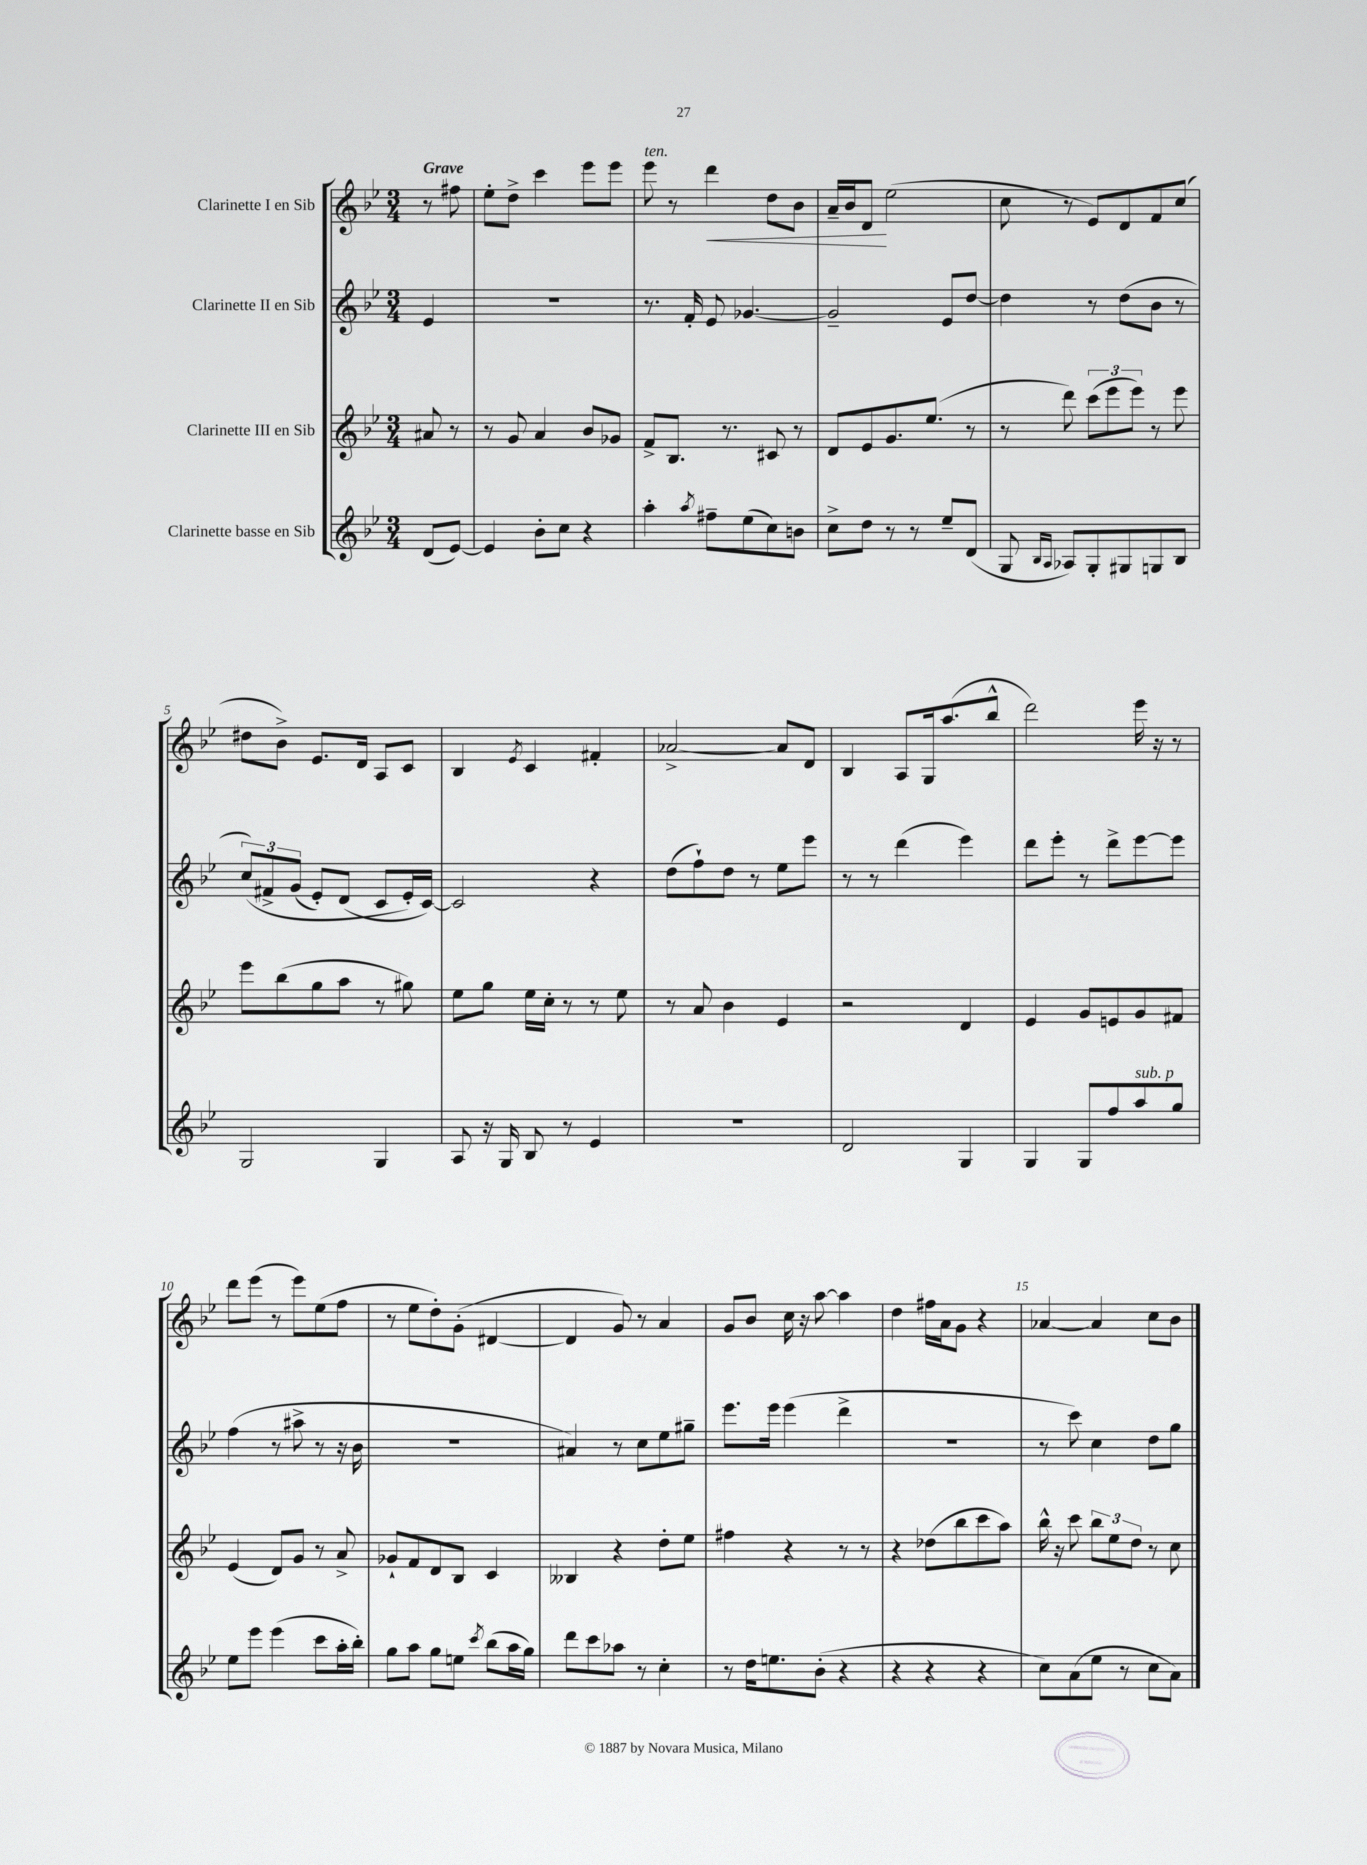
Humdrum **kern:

**kern	**kern	**kern	**kern	**dynam
*part4	*part3	*part2	*part1	*part1
*staff4	*staff3	*staff2	*staff1	*staff1
*I"Clarinette basse en Sib	*I"Clarinette III en Sib	*I"Clarinette II en Sib	*I"Clarinette I en Sib	*
*clefG2	*clefG2	*clefG2	*clefG2	*
*k[b-e-]	*k[b-e-]	*k[b-e-]	*k[b-e-]	*
*M3/4	*M3/4	*M3/4	*M3/4	*
=	=	=	=	=
!	!	!	!LO:TX:a:B:t=Grave	!
(8d/L	8a#X/	4e-/	8r	.
[8e-/J)	8r	.	8ff#X\	.
=1	=1	=1	=1	=1
4e-/]	8r	2.r	8ee-'\L	.
.	8g/	.	8dd^\J	.
8b-'\L	4a/	.	4ccc\	.
8cc\J	.	.	.	.
4r	8b-/L	.	8eee-\L	.
.	8g-X/J	.	8eee-\J	.
=2	=2	=2	=2	=2
!	!	!	!LO:TX:a:i:t=ten.	!
4aa'\	8f^/L	8.r	8eee-\	.
.	8.B-/J	.	8r	.
.	.	16f'/	.	.
8qaa/	.	.	.	.
!	!	!	!	!LO:HP:b
8ff#X~\L	.	8e-/	4ddd\	<
.	8.r	.	.	.
(8ee-\	.	[4.g-X/	.	.
8cc\)	8c#X/	.	8dd\L	.
8bn\J	8r	.	8b-\J	.
=3	=3	=3	=3	=3
8cc^\L	8d/L	2g-~/]	16a~/LL	.
.	.	.	16b-/J	.
8dd\J	8e-/	.	8d/J	.
8r	8.g/	.	(2ee-\	[
8r	.	.	.	.
.	(8.ee-/J	.	.	.
8ee-~/L	.	8e-/L	.	.
(8d/J	8r	[8dd/J	.	.
=4	=4	=4	=4	=4
8G/	8r	4dd\]	8cc\	.
16qqB-/LL	.	.	.	.
16qqA/JJ	.	.	.	.
8A-X/L)	8ddd\)	.	8r	.
8G'/	(12ccc\L	8r	8e-/L)	.
.	12eee-\	.	.	.
8G#X/	.	(8dd\L	8d/	.
.	12eee-\J)	.	.	.
8Gn/	8r	8b-\J	8f/	.
8B-/J	8eee-\	8r	(8cc/J	.
!!LO:LB:g=z
=5	=5	=5	=5	=5
2G/	8eee-\L	(12cc/L)	8dd#X\L	.
.	.	12f#X^/	.	.
.	(8bb-\	.	8b-^\J)	.
.	.	(12g/J	.	.
.	8gg\	8e-'/L)	8.e-/L	.
.	8aa\J	(8d/J	.	.
.	.	.	16d/Jk	.
4G/	8r	8c/L	8A/L	.
.	8gg#X\)	16e-'/L)	8c/J	.
.	.	[16c/JJ)	.	.
=6	=6	=6	=6	=6
8A/	8ee-\L	2c/]	4B-/	.
16r	8gg\J	.	.	.
16G/	.	.	.	.
.	.	.	8qe-/	.
8B-/	16ee-\LL	.	4c/	.
.	16cc'\JJ	.	.	.
8r	8r	.	.	.
4e-/	8r	4r	4f#X'/	.
.	8ee-\	.	.	.
=7	=7	=7	=7	=7
2.r	8r	(8dd\L	[2a-X^/	.
.	8a/	8ff`\)	.	.
.	4b-\	8dd\J	.	.
.	.	8r	.	.
.	4e-/	8ee-\L	8a-/L]	.
.	.	8eee-\J	8d/J	.
=8	=8	=8	=8	=8
2d/	2r	8r	4B-/	.
.	.	8r	.	.
.	.	(4ddd\	8A/L	.
.	.	.	16G/k	.
.	.	.	(8.aa/	.
4G/	4d/	4eee-\)	.	.
.	.	.	8bb-^^/J	.
=9	=9	=9	=9	=9
4G/	4e-/	8ddd\L	2ddd\)	.
.	.	8eee-'\J	.	.
8G/L	8g/L	8r	.	.
8ff/	8en/	8ddd^\L	.	.
!LO:TX:a:i:t=sub. p	!	!	!	!
8aa/	8g/	[8eee-\	16eee-\	.
.	.	.	16r	.
8gg/J	8f#X/J	8eee-\J]	8r	.
!!LO:LB:g=z
=10	=10	=10	=10	=10
8ee-\L	(4e-/	(4ff\	8ddd\L	.
8eee-\J	.	.	(8eee-\J	.
(4eee-\	8d/L)	8r	8r	.
.	8g/J	8aa#X^\	8eee-\L)	.
8ccc\L	8r	8r	(8ee-\	.
16aa'\L	8a^/	16r	8ff\J	.
16bb-'\JJ)	.	16b-\	.	.
=11	=11	=11	=11	=11
8gg\L	8g-X`/L	2.r	8r	.
8aa\J	8f/	.	8ee-\L	.
8gg\L	8d/	.	8dd'\)	.
8een\J	8B-/J	.	(8g'\J	.
8qccc/	.	.	.	.
(8bb-\L	4c/	.	[4d#X/	.
16aa\L	.	.	.	.
16gg\JJ)	.	.	.	.
=12	=12	=12	=12	=12
8ddd\L	4B--X/	4a#X/)	4d#/]	.
8ccc\	.	.	.	.
8aa-X\J	4r	8r	8g/)	.
8r	.	8cc\L	8r	.
4cc'\	8dd'\L	8ee-\	4a/	.
.	8ee-\J	8gg#X~\J	.	.
=13	=13	=13	=13	=13
8r	4ff#X\	8.eee-\L	8g/L	.
16dd\KL	.	.	8b-/J	.
8.een\	.	16eee-\Jk	.	.
.	4r	(4eee-\	16cc\	.
.	.	.	16r	.
(8b-'\J	.	.	[8aa\	.
4r	8r	4ddd^\	4aa\]	.
.	8r	.	.	.
=14	=14	=14	=14	=14
4r	4r	2.r	4dd\	.
4r	(8dd-X\L	.	16ff#X\LL	.
.	.	.	16a\J	.
.	8bb-\	.	8g\J	.
4r	8ccc\	.	4r	.
.	8aa\J)	.	.	.
=15	=15	=15	=15	=15
8cc\L)	16bb-^^\	8r	[4a-X/	.
.	16r	.	.	.
(8a\	8ccc\	8ccc\)	.	.
8ee-\J	12bb-\L	4cc\	4a-/]	.
.	12ee-\	.	.	.
8r	.	.	.	.
.	12dd\J	.	.	.
8cc\L	8r	8dd\L	8cc\L	.
8a\J)	8cc\	8gg\J	8b-\J	.
==	==	==	==	==
*-	*-	*-	*-	*-
